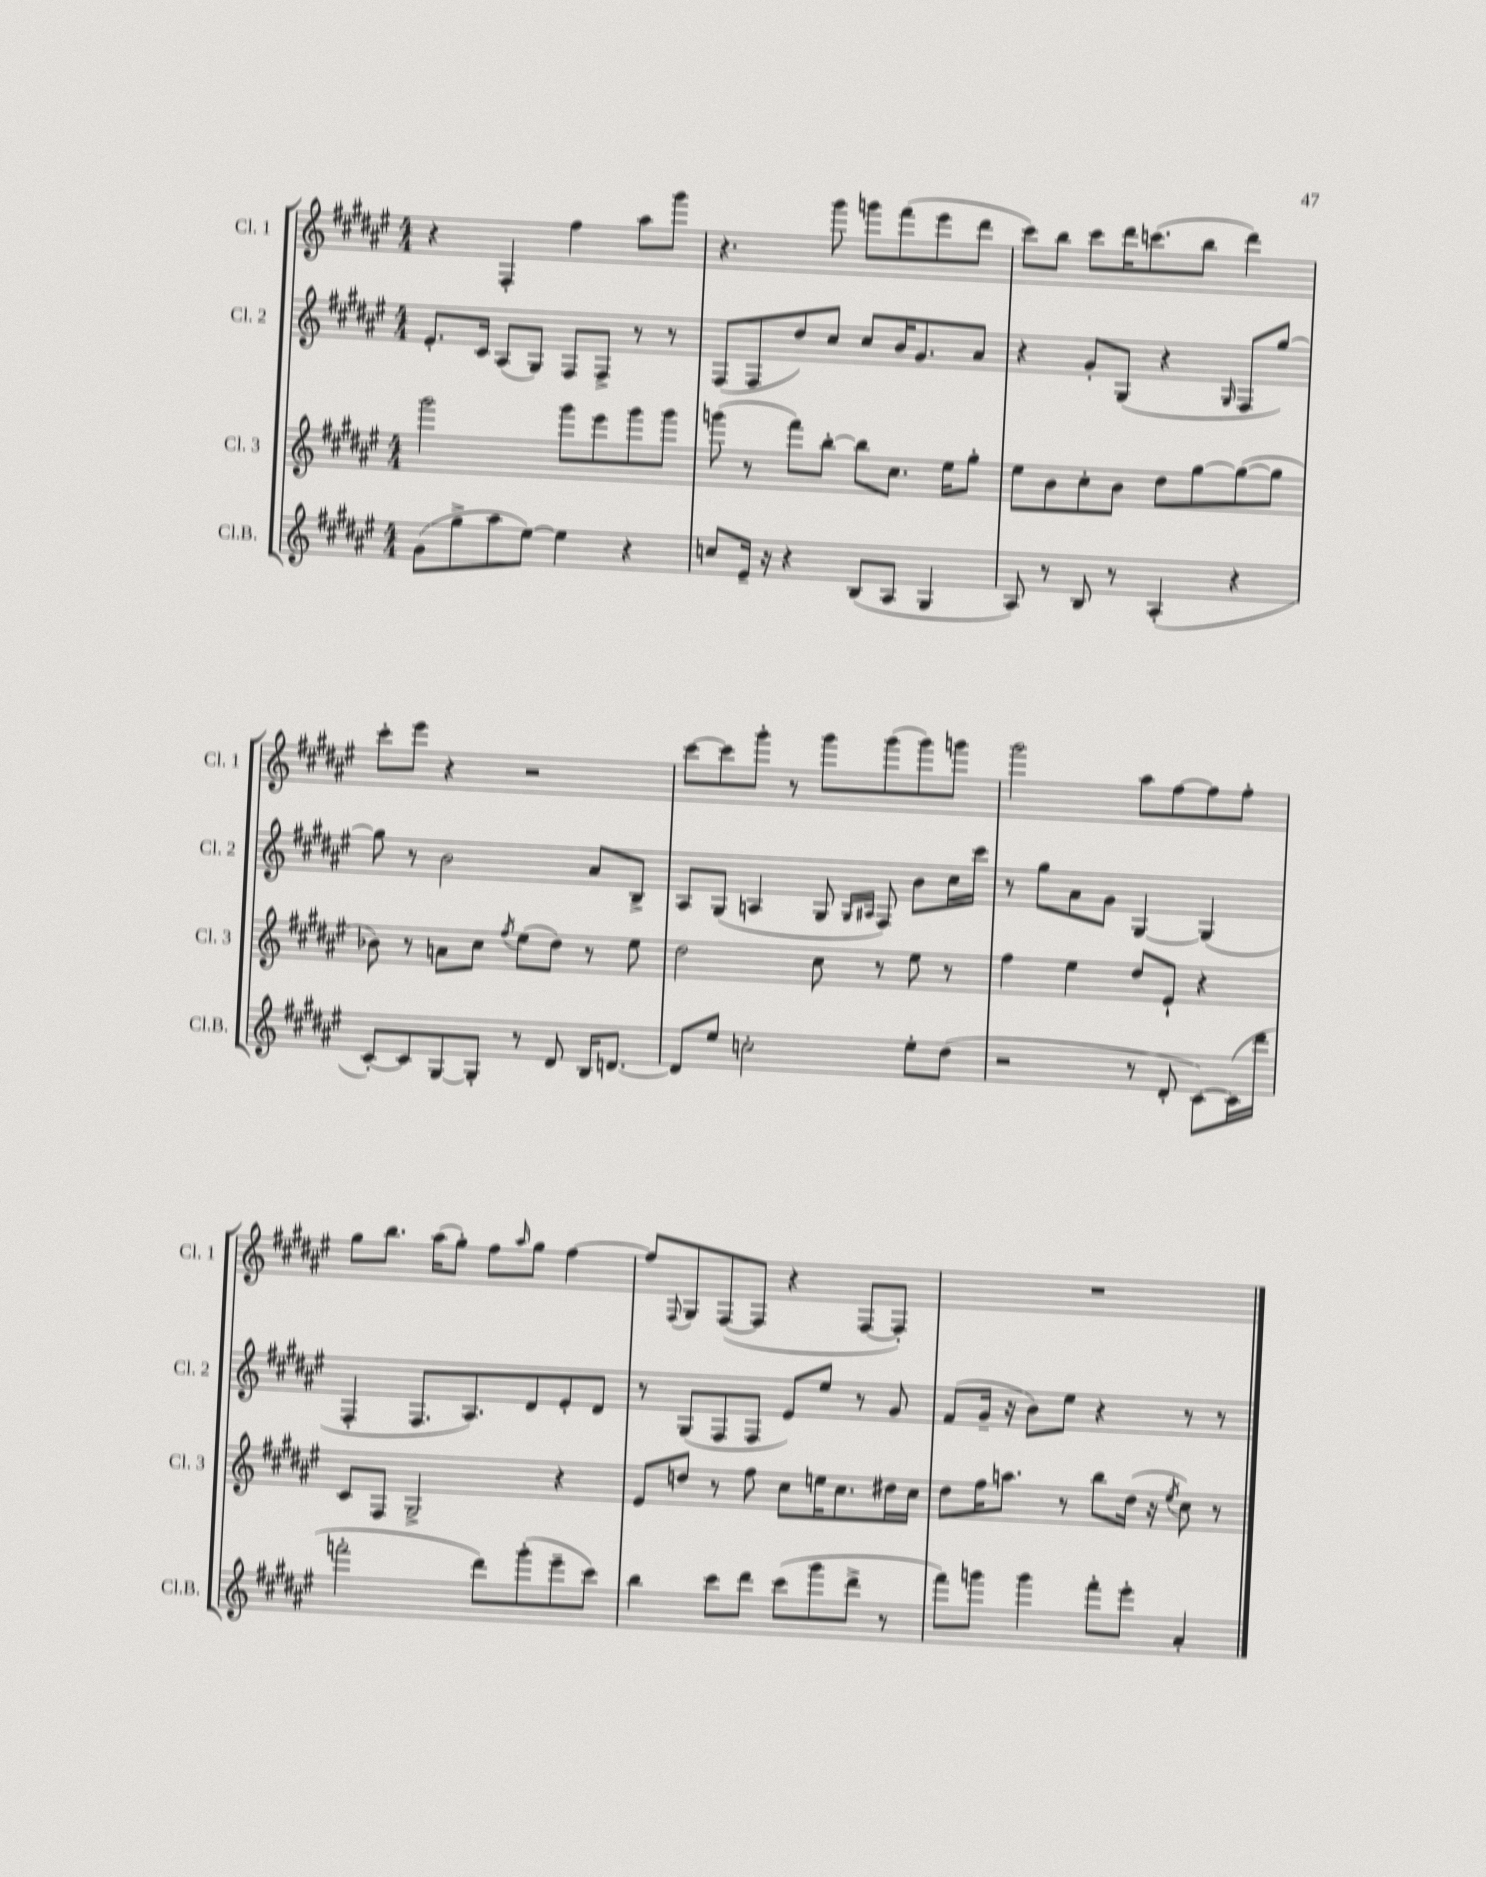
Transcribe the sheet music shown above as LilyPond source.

<<
\new StaffGroup <<
\new Staff = "s0" \with { instrumentName = "Cl. 1" shortInstrumentName = "Cl. 1" } {
    \clef treble \key fis \major \numericTimeSignature \time 4/4
    r4 fis4-. fis''4 ais''8 gis'''8 |
    r4. gis'''8 g'''8 fis'''8( eis'''8 dis'''8 |
    cis'''8) b''8 cis'''8 dis'''16 c'''8.( b''8 dis'''4) |
    cis'''8-. eis'''8 r4 r2 |
    cis'''8~ cis'''8 gis'''8-. r8 gis'''8 gis'''8( gis'''8) g'''8 |
    gis'''2 ais''8 fis''8~ fis''8 fis''8-. |
    gis''8 b''8. ais''16( gis''8-.) fis''8 \grace { ais''16 } gis''8 fis''4~ |
    fis''8 \appoggiatura { fis8 } gis8 fis8~( fis8 r4 fis8~ fis8-.) |
    R1 \bar "|." |
}
\new Staff = "s1" \with { instrumentName = "Cl. 2" shortInstrumentName = "Cl. 2" } {
    \clef treble \key fis \major \numericTimeSignature \time 4/4
    eis'8.-. cis'16 ais8( gis8) fis8 fis8-> r8 r8 |
    fis8( fis8 dis''8) cis''8 cis''8 b'16 gis'8. ais'8 |
    r4 gis'8-. gis8( r4 \grace { gis16 } fis8 gis''8~) |
    gis''8 r8 b'2 ais'8 b8-> |
    ais8 gis8( a4 gis8 \grace { gis16 ais16 } fis8) b'8 cis''16 cis'''16 |
    r8 gis''8 ais'8 gis'8 gis4~ gis4( |
    fis4-. fis8. ais8.) dis'8 eis'8-. dis'8 |
    r8 gis8( fis8 fis8 eis'8) eis''8 r8 gis'8 |
    fis'8( gis'16-- r16 b'8) eis''8 r4 r8 r8 \bar "|." |
}
\new Staff = "s2" \with { instrumentName = "Cl. 3" shortInstrumentName = "Cl. 3" } {
    \clef treble \key fis \major \numericTimeSignature \time 4/4
    gis'''2 gis'''8 eis'''8 gis'''8 gis'''8 |
    g'''8( r8 fis'''8) b''8~-. b''8 cis''8. eis''16 gis''8-. |
    eis''8 b'8 cis''8-. b'8 dis''8 gis''8~ gis''8~( gis''8 |
    bes'8) r8 a'8 cis''8 \acciaccatura { fis''8 } eis''8( dis''8) r8 eis''8 |
    dis''2 cis''8 r8 eis''8 r8 |
    fis''4 eis''4 dis''8 eis'8-! r4 |
    cis'8 fis8 gis2-> r4 |
    eis'8 d''8 r8 fis''8 cis''8 e''16 cis''8. dis''16 cis''16 |
    dis''8 fis''16 a''8. r8 b''8 dis''16( r16 \acciaccatura { eis''8 } cis''8) r8 \bar "|." |
}
\new Staff = "s3" \with { instrumentName = "Cl.B." shortInstrumentName = "Cl.B." } {
    \clef treble \key fis \major \numericTimeSignature \time 4/4
    gis'8( gis''8-> ais''8 eis''8~) eis''4 r4 |
    c''8 eis'16-- r16 r4 b8( ais8 gis4 |
    ais8) r8 b8 r8 ais4-.( r4 |
    cis'8~-.) cis'8 gis8~ gis8-. r8 dis'8 b16 d'8.~ |
    d'8 eis''8 c''2-. eis''8-. dis''8( |
    r2 r8 dis'8-. cis'8~) cis'16( dis'''16 |
    f'''2-. dis'''8) gis'''8-.( eis'''8-- cis'''8) |
    b''4 cis'''8 dis'''8 cis'''8( gis'''8 dis'''8-> r8 |
    fis'''8) g'''8 g'''4 fis'''8-. eis'''8-. ais'4-. \bar "|." |
}
>>
>>
\layout { \context { \Score \remove "Bar_number_engraver" } }
